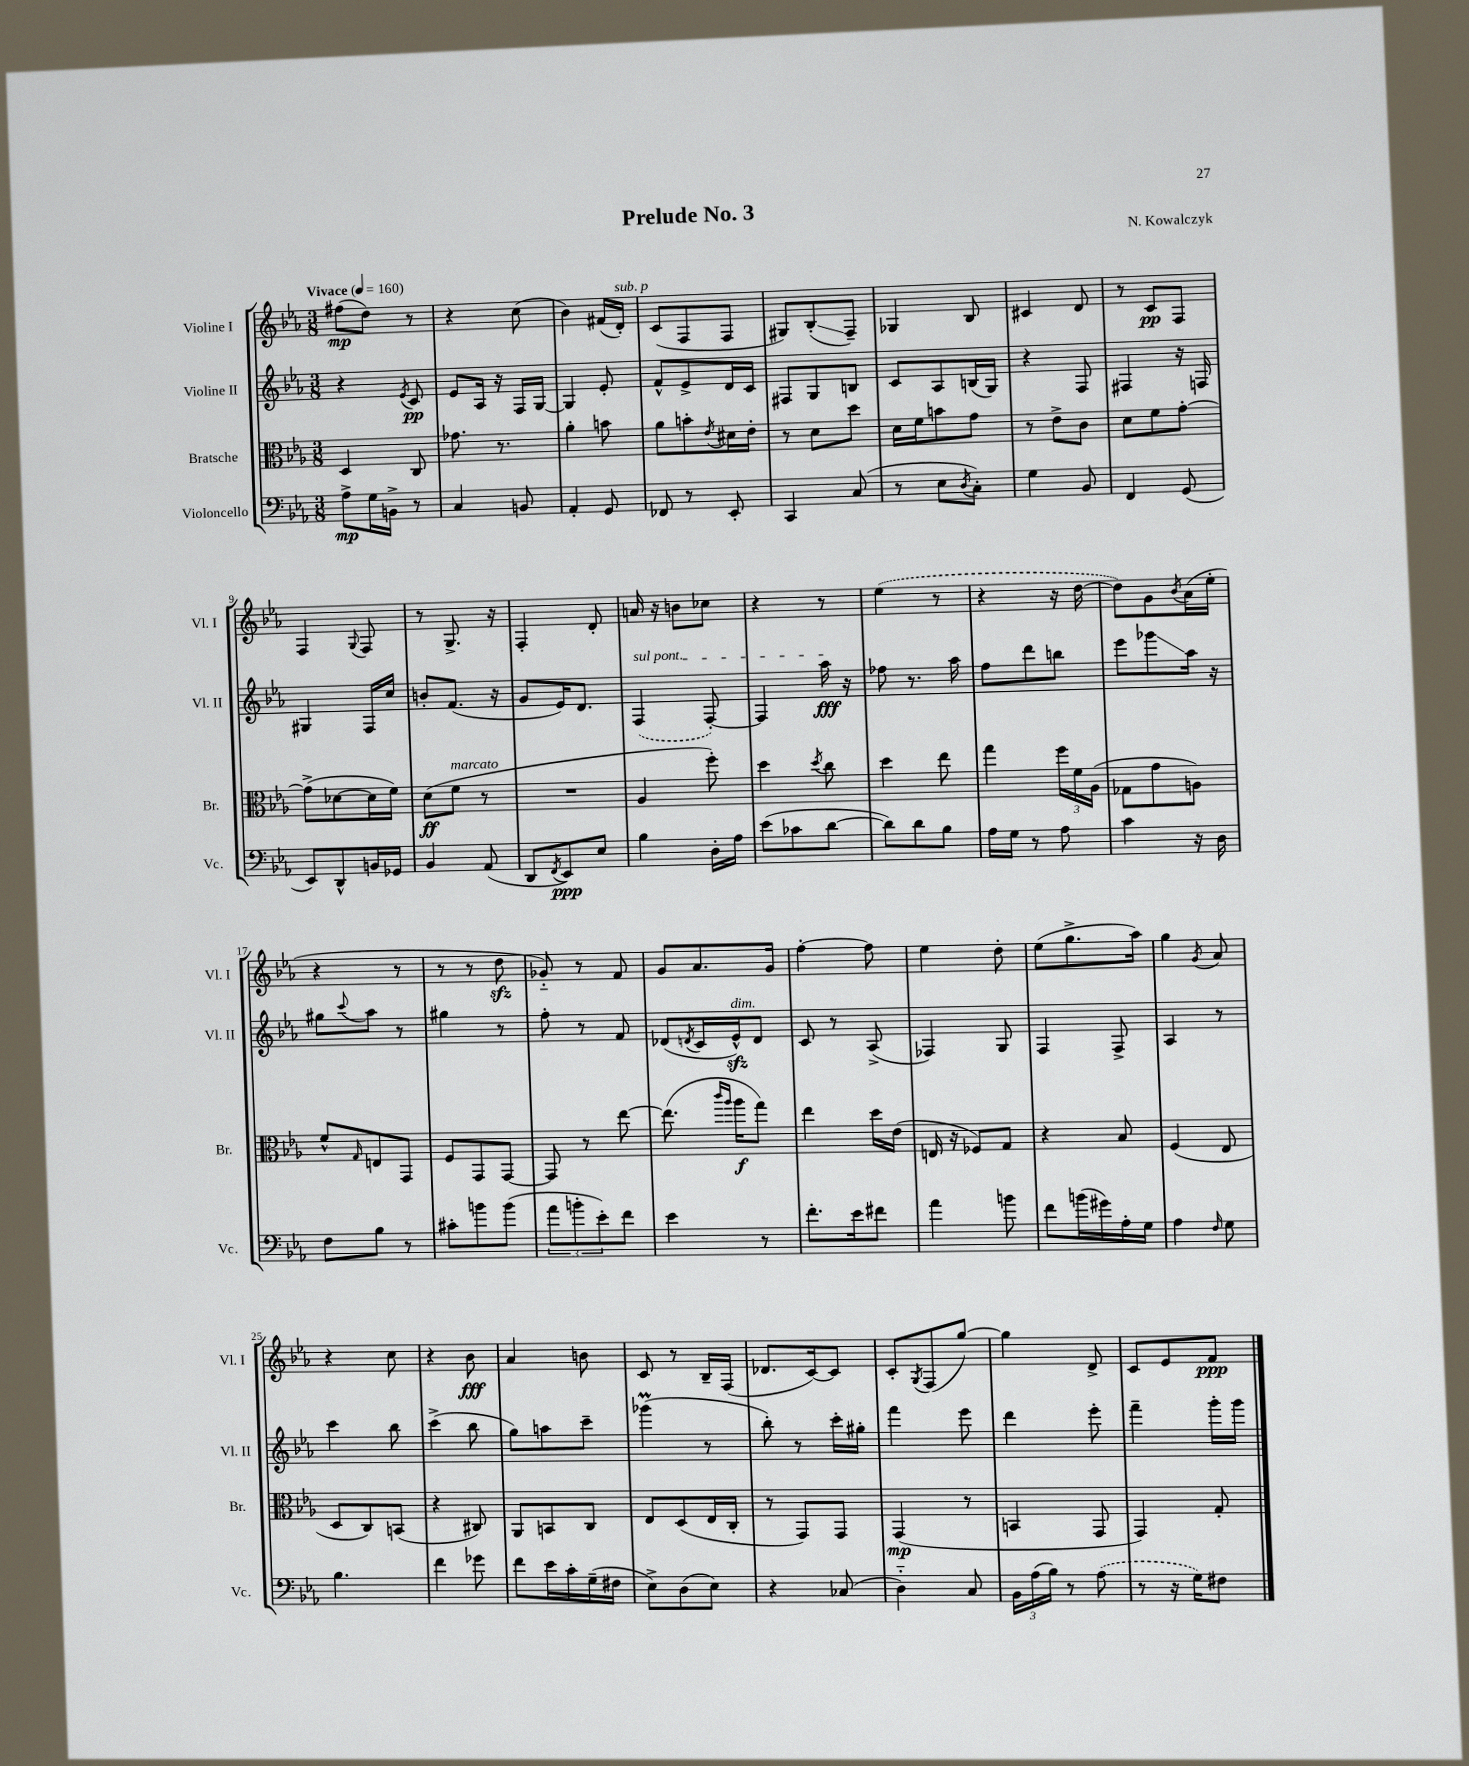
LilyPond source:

\header { title = "Prelude No. 3" composer = "N. Kowalczyk" }
<<
\new StaffGroup <<
\new Staff = "s0" \with { instrumentName = "Violine I" shortInstrumentName = "Vl. I" } {
    \clef treble \key ees \major \numericTimeSignature \time 3/8 \tempo "Vivace" 4 = 160
    fis''8\mp( d''8) r8 |
    r4 c''8( |
    bes'4) fis'16( d'16-.^\markup { \italic "sub. p" }) |
    c'8( f8 f8 |
    gis8) bes8-.\glissando( f8--) |
    ges4 bes8 |
    cis'4 d'8 |
    r8 c'8\pp f8 |
    f4 \appoggiatura { g8 } f8 |
    r8 g8.-> r16 |
    f4-. d'8-. |
    a'16 r16 b'8 ces''8 |
    r4 r8 |
    \once \slurDashed ees''4( r8 |
    r4 r16 d''16~ |
    d''8) g'8 \acciaccatura { bes'8 } aes'16( ees''16-. |
    r4 r8 |
    r8 r8 d''8\sfz |
    ges'8-_) r8 f'8 |
    g'8 aes'8. g'16 |
    f''4~-. f''8 |
    ees''4 d''8-. |
    ees''8( g''8.-> aes''16) |
    g''4 \acciaccatura { g'8 } aes'8 |
    r4 c''8 |
    r4 bes'8\fff |
    aes'4 b'8 |
    c'8 r8 bes16-- f16( |
    des'8. c'16~) c'8 |
    c'8-. \acciaccatura { g8 } f8( g''8~) |
    g''4 d'8-> |
    c'8 ees'8 f'8\ppp \bar "|." |
}
\new Staff = "s1" \with { instrumentName = "Violine II" shortInstrumentName = "Vl. II" } {
    \clef treble \key ees \major \numericTimeSignature \time 3/8
    r4 \acciaccatura { ees'8 } c'8\pp |
    ees'8 aes16 r16 f16 g16~ |
    g4 ees'8-. |
    f'8-^ ees'8-> d'16 c'16 |
    fis8 g8 b8 |
    c'8 aes8 b16( g16) |
    r4 f8 |
    fis4 r16 f16 |
    gis4 f16 c''16 |
    b'8-. f'8.( r16 |
    g'8 ees'16) d'8. |
    \once \override TextSpanner.bound-details.left.text = \markup { \italic "sul pont." } \once \slurDashed f4\startTextSpan( f8~-.) |
    f4 aes''16\fff\stopTextSpan r16 |
    fes''8 r8. aes''16 |
    f''8 d'''8 b''8 |
    ees'''8 ges'''8\glissando aes''16 r16 |
    gis''8 \appoggiatura { c'''8 } aes''8 r8 |
    gis''4 r8 |
    f''8-. r8 f'8 |
    des'8( \acciaccatura { d'8 } c'16 ees'16-^\sfz^\markup { \italic "dim." }) d'8 |
    c'8 r8 aes8->( |
    fes4) g8 |
    f4 f8-> |
    aes4 r8 |
    c'''4 bes''8 |
    c'''4->( bes''8 |
    g''8) a''8 c'''8-- |
    ges'''4\prall( r8 |
    bes''8-.) r8 c'''16-. gis''16-. |
    f'''4 ees'''8 |
    d'''4 ees'''8-. |
    f'''4-- g'''16-. g'''16 \bar "|." |
}
\new Staff = "s2" \with { instrumentName = "Bratsche" shortInstrumentName = "Br." } {
    \clef alto \key ees \major \numericTimeSignature \time 3/8
    d4 c8 |
    ges'8. r8. |
    aes'4-. b'8 |
    aes'8 b'8-. \acciaccatura { ees'8 } dis'16 ees'16-. |
    r8 d'8 d''8 |
    d'16 f'16 b'8 g'8 |
    r8 ees'8-> c'8 |
    d'8 f'8 g'8~-. |
    g'8->( des'8~ des'16 f'16) |
    d'8\ff( f'8^\markup { \italic "marcato" } r8 |
    R4. |
    aes4 f''8-.) |
    d''4 \acciaccatura { d''8 } c''8 |
    d''4 ees''8 |
    g''4 \tuplet 3/2 { f''16 f'16 aes16( } |
    ges8 g'8 a8) |
    f'8-^ \grace { g16 } e8 g,8 |
    f8 g,8 g,8~ |
    g,8 r8 ees''8~ |
    ees''8.( \grace { c'''16 aes''16 } aes''16\f g''8) |
    ees''4 d''16 ees'16( |
    e16 r16 fes8) g8 |
    r4 bes8 |
    f4( ees8 |
    d8 c8) b,8( |
    r4 cis8) |
    aes,8 b,8 c8 |
    ees8 d8( ees16 c16-. |
    r8 g,8) g,8 |
    g,4\mp( r8 |
    b,4 g,8 |
    g,4) g8-. \bar "|." |
}
\new Staff = "s3" \with { instrumentName = "Violoncello" shortInstrumentName = "Vc." } {
    \clef bass \key ees \major \numericTimeSignature \time 3/8
    aes8->\mp g16 b,16-> r8 |
    c4 b,8 |
    aes,4-. g,8 |
    fes,8 r8 ees,8-. |
    c,4 c8( |
    r8 ees8 \acciaccatura { d8 } c8-.) |
    g4 bes,8 |
    f,4 g,8( |
    ees,8) d,8-^ b,16 ges,16 |
    bes,4 aes,8( |
    d,8 \acciaccatura { f,8 } ees,8\ppp) ees8 |
    bes4 d16-. aes16 |
    ees'8( ces'8 d'8~ |
    d'8) d'8 bes8 |
    aes16 g16 r8 aes8 |
    c'4 r16 d16 |
    f8 bes8 r8 |
    cis'8-. b'8 b'8( |
    \tuplet 3/2 { aes'8 b'8-. ees'8-.) } f'8 |
    ees'4 r8 |
    f'8.-. ees'16 fis'8 |
    aes'4 b'8 |
    f'8 b'16( gis'16) aes16-. g16 |
    aes4 \grace { f16 } g8 |
    bes4. |
    f'4 ges'8 |
    f'8 ees'16 c'16-. g16--( fis16 |
    ees8->) d8( ees8) |
    r4 ces8( |
    d4-_) c8 |
    \tuplet 3/2 { bes,16 aes16( bes16) } r8 \once \slurDashed aes8( |
    r8 r16 g16) fis8 \bar "|." |
}
>>
>>
